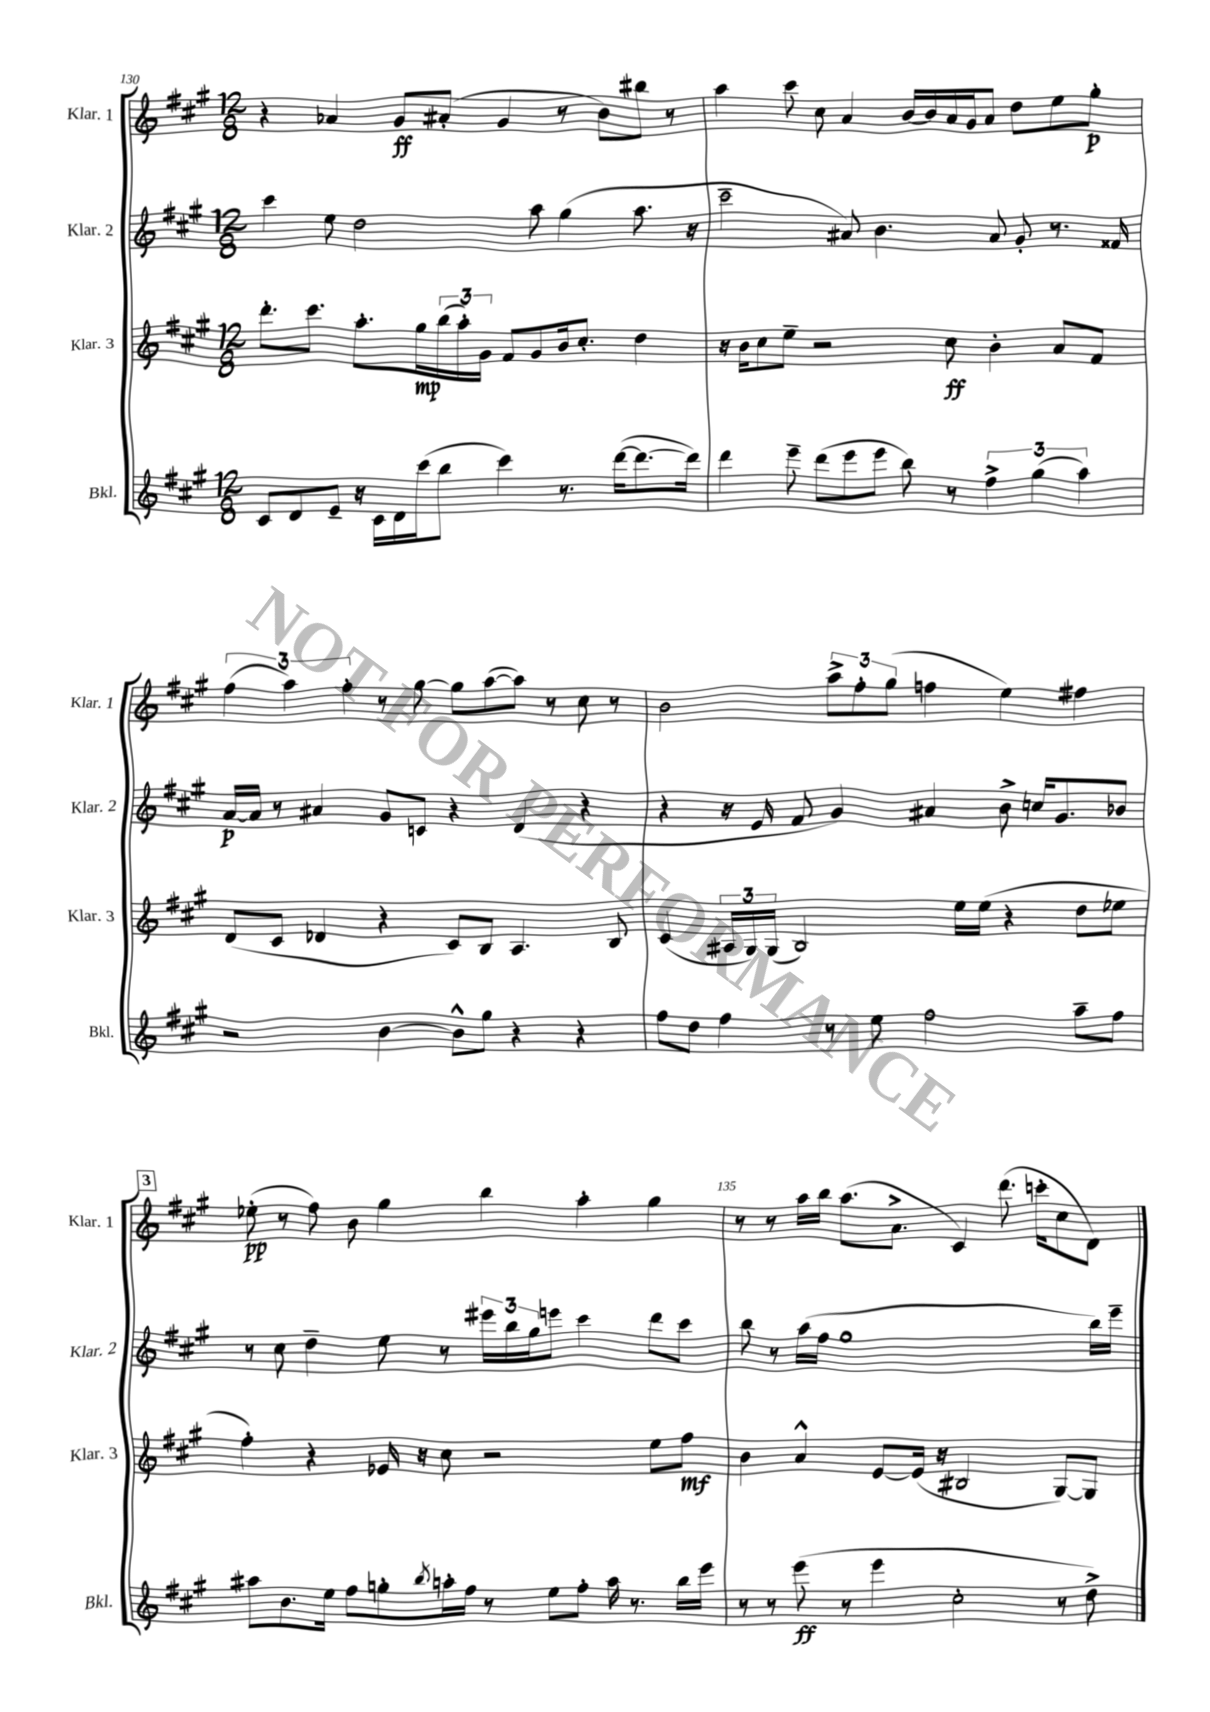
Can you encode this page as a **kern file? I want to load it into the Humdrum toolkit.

**kern	**kern	**kern	**kern
*staff4	*staff3	*staff2	*staff1
*clefG2	*clefG2	*clefG2	*clefG2
*k[f#c#g#]	*k[f#c#g#]	*k[f#c#g#]	*k[f#c#g#]
*M12/8	*M12/8	*M12/8	*M12/8
8c#	8.ddd'	4ccc#	4r
8d	.	.	.
.	8.ccc#	.	.
8e~	.	8ee	4a-
16r	8.aa'	2dd	.
16c#	.	.	.
16d	.	.	8g#
(16ccc#	16gg#	.	.
8bb	(24bb	.	(8a#'
.	24aa')	.	.
.	24g#	.	.
4ccc#)	8f#	.	4g#
.	8g#	8aa	.
8.r	16b	(4gg#	8r
.	8.cc#'	.	.
.	.	.	8b)
([16ddd	.	.	.
8.ddd_	4dd	8.aa	8bb#
.	.	.	8r
16ddd])	.	16r	.
=	=	=	=
4ddd	16r	2ccc#~	4aa
.	16b	.	.
.	8cc#	.	.
8eee~	8ee~	.	8ccc#
(8ddd	2r	.	8cc#
8eee	.	8a#)	4a
8eee	.	4.b	.
8bb)	.	.	[16b
.	.	.	16b]
8r	8cc#	.	16a
.	.	.	16g#
6ff#^	4b'	8a#	8a
.	.	8g#'	8dd
(6gg#	.	.	.
.	8a	8.r	8ee
6aa)	.	.	.
.	8f#	.	8gg#'
.	.	16f##	.
=	=	=	=
2r	(8d	[16a	(6ff#
.	.	16a]	.
.	8c#	8r	.
.	.	.	6aa)
.	4d-	4a#	.
.	.	.	6ff#'
[4b	4r	8g#	8r
.	.	8c	[8gg#
8b^^]	8c#)	4r	8gg#]
8gg#	8B	.	([8aa
4r	4.A	(4d	8aa])
.	.	.	8r
4r	.	4r	8cc#
.	8B	.	8r
=	=	=	=
8ff#	(4c#	4r	2b
8dd	.	.	.
4ff#	24A#	16r	.
.	24G#)	.	.
.	.	16e	.
.	(24G#	.	.
.	2B)	8f#	.
8r	.	4g#)	12aa^
.	.	.	12ff#'
8ee	.	.	.
.	.	.	(12gg#
2ff#	.	4a#	4ff
.	16ee	.	.
.	(16ee	.	.
.	4r	8b^	4ee)
.	.	16cc	.
.	.	8.g#	.
8aa~	8dd	.	4ff#
8ff#	8ee-	8b-	.
=	=	=	=
8aa#	4ff#')	8r	(8ee-'
8.b	.	8cc#	8r
.	4r	4dd~	8ff#)
16ee	.	.	.
8ff#	.	.	8b
8gg'	16e-	8ee	4gg#
.	16r	.	.
8qbb	.	.	.
16aa'	8cc#	8r	.
16ff#	.	.	.
8r	2r	24eee#	4bb
.	.	24bb	.
.	.	24gg#	.
8ee	.	8eee	.
8ff#'	.	4ccc#	4aa'
16aa	.	.	.
8.r	.	.	.
.	8ee	8ddd	4gg#
16bb	8ff#	8ccc#	.
16eee	.	.	.
=	=	=	=
8r	4b	8bb	8r
8r	.	8r	8r
(8eee	4a^^	(16aa	16aa
.	.	16ff#	16bb
8r	.	1gg#	(8.aa
4eee	[8e	.	.
.	.	.	8.a^
.	(16e]	.	.
.	16r	.	.
2cc#'	2B#	.	4c#)
.	.	.	(8.ddd
.	.	.	16ccc'
8r	[8G#)	.	8cc#
8dd^)	8G#]	16bb)	8d)
.	.	16eee~	.
==	==	==	==
*-	*-	*-	*-
